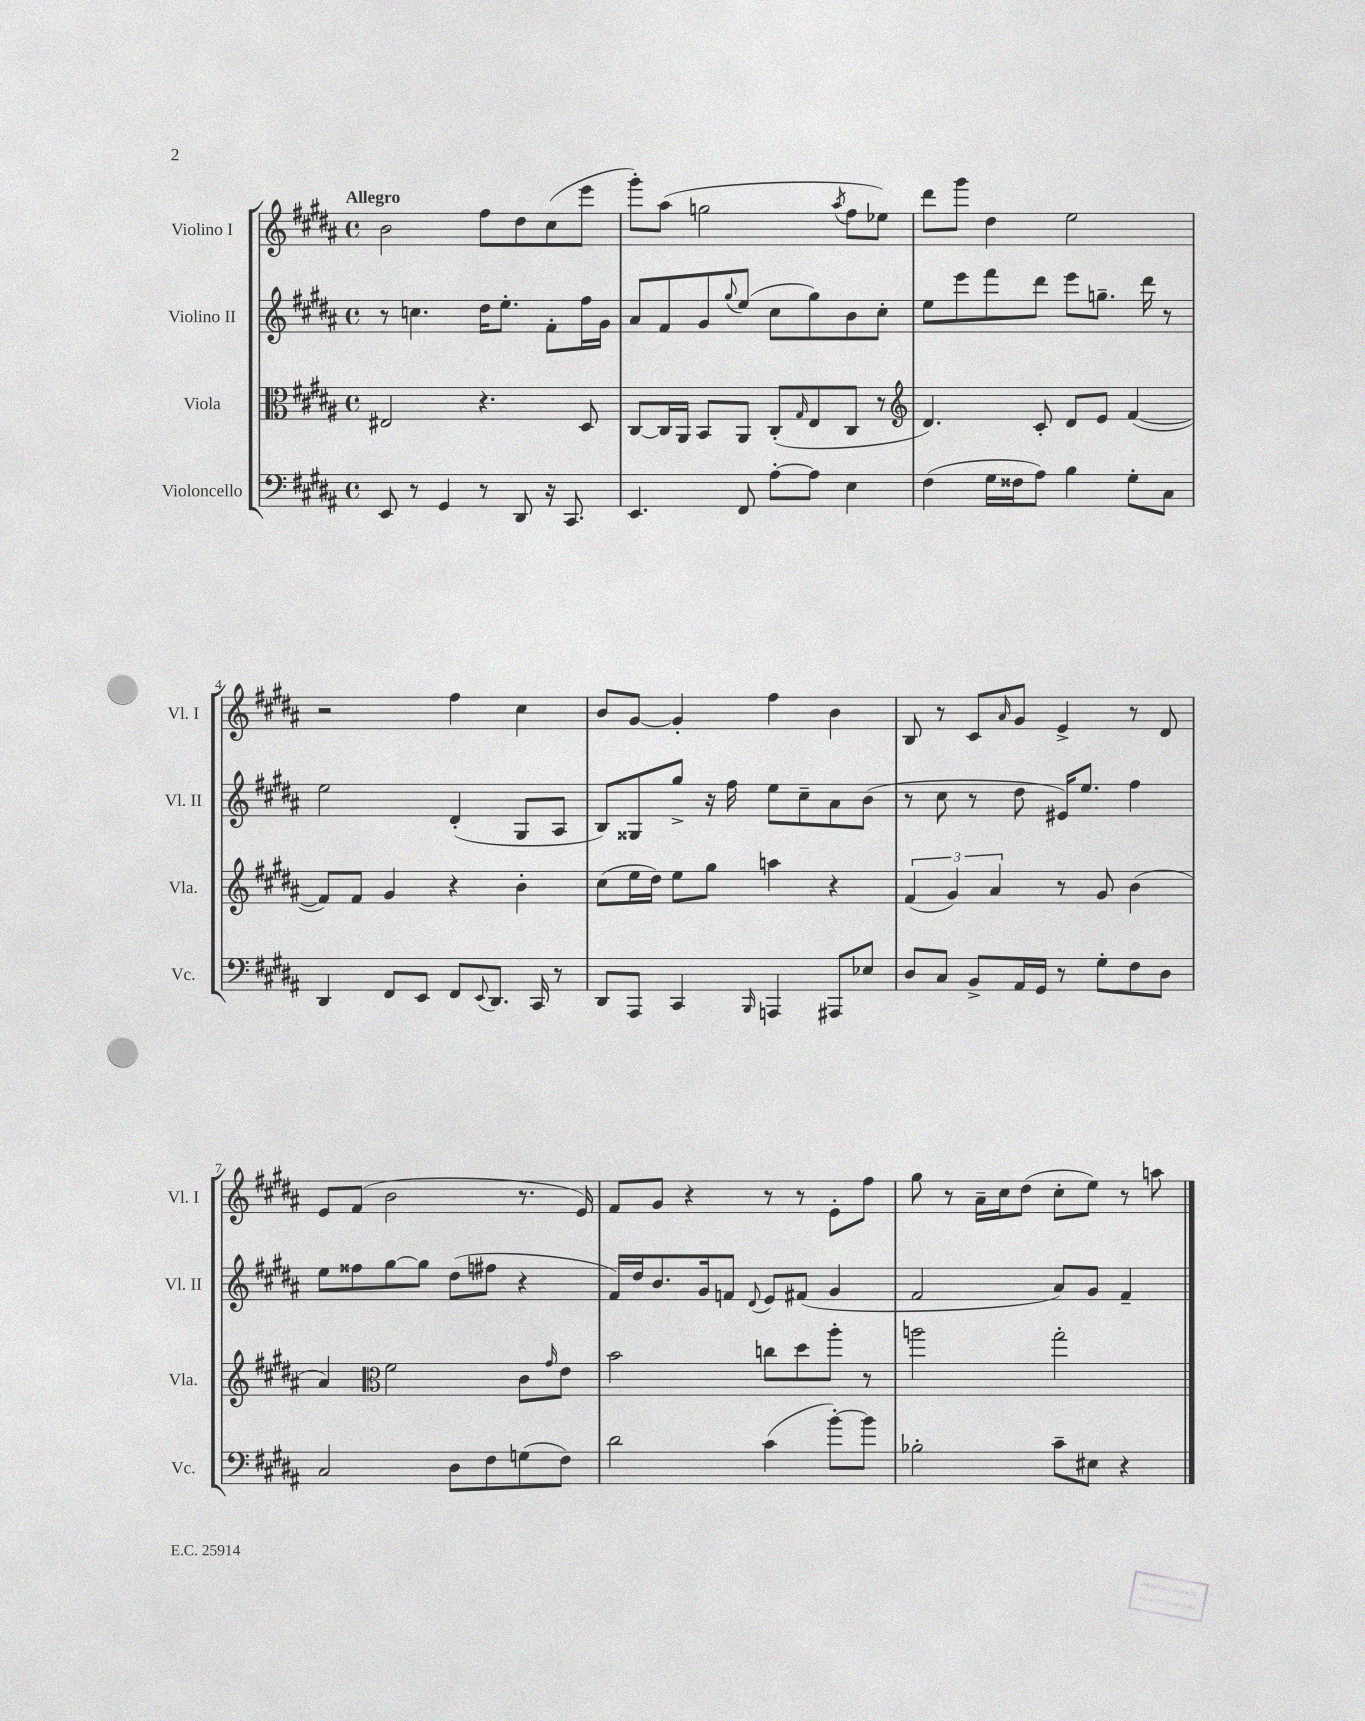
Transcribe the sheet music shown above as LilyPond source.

<<
\new StaffGroup <<
\new Staff = "s0" \with { instrumentName = "Violino I" shortInstrumentName = "Vl. I" } {
    \clef treble \key b \major \defaultTimeSignature \time 4/4 \tempo "Allegro"
    b'2 fis''8 dis''8 cis''8( e'''8 |
    gis'''8-.) ais''8( g''2 \acciaccatura { ais''8 } fis''8 ees''8) |
    dis'''8 gis'''8 dis''4 e''2 |
    r2 fis''4 cis''4 |
    b'8 gis'8~ gis'4-. fis''4 b'4 |
    b8 r8 cis'8 \grace { ais'16 } gis'8 e'4-> r8 dis'8 |
    e'8 fis'8( b'2 r8. e'16) |
    fis'8 gis'8 r4 r8 r8 e'8-. fis''8 |
    gis''8 r8 ais'16-- cis''16 dis''8( cis''8-. e''8) r8 a''8 \bar "|." |
}
\new Staff = "s1" \with { instrumentName = "Violino II" shortInstrumentName = "Vl. II" } {
    \clef treble \key b \major \defaultTimeSignature \time 4/4
    r8 c''4. dis''16 e''8.-. fis'8-. fis''16 gis'16 |
    ais'8 fis'8 gis'8 \appoggiatura { gis''8 } e''8( cis''8 gis''8) b'8 cis''8-. |
    e''8 e'''8 fis'''8 dis'''8 e'''8 g''8.-- dis'''16 r8 |
    e''2 dis'4-.( gis8 ais8 |
    b8) gisis8 gis''8-> r16 fis''16 e''8 cis''8-- ais'8 b'8( |
    r8 cis''8 r8 dis''8 eis'16) e''8. fis''4 |
    e''8 fisis''8 gis''8~ gis''8 dis''8( fis''8 r4 |
    fis'16) dis''16 b'8. gis'16 f'8 \appoggiatura { dis'8 } e'8 fis'8( gis'4 |
    fis'2 ais'8) gis'8 fis'4-- \bar "|." |
}
\new Staff = "s2" \with { instrumentName = "Viola" shortInstrumentName = "Vla." } {
    \clef alto \key b \major \defaultTimeSignature \time 4/4
    eis2 r4. dis8 |
    cis8~ cis16 ais,16 b,8 ais,8 cis8-.( \grace { gis16 } e8 cis8 r8 |
    \clef treble dis'4.) cis'8-. dis'8 e'8 fis'4~( |
    fis'8) fis'8 gis'4 r4 b'4-. |
    cis''8( e''16 dis''16) e''8 gis''8 a''4 r4 |
    \tuplet 3/2 { fis'4( gis'4) ais'4 } r8 gis'8 b'4( |
    ais'4) \clef alto fis'2 cis'8 \grace { gis'16 } e'8 |
    b'2 c''8 dis''8 ais''8-. r8 |
    a''2 gis''2-. \bar "|." |
}
\new Staff = "s3" \with { instrumentName = "Violoncello" shortInstrumentName = "Vc." } {
    \clef bass \key b \major \defaultTimeSignature \time 4/4
    e,8 r8 gis,4 r8 dis,8 r16 cis,8. |
    e,4. fis,8 ais8~-. ais8 e4 |
    fis4( gis16 fisis16 ais8) b4 gis8-. cis8 |
    dis,4 fis,8 e,8 fis,8 \appoggiatura { e,8 } dis,8. cis,16 r8 |
    dis,8 ais,,8 cis,4 \grace { b,,16 } a,,4 ais,,8 ees8 |
    dis8 cis8 b,8-> ais,16 gis,16 r8 gis8-. fis8 dis8 |
    cis2 dis8 fis8 g8( fis8) |
    dis'2 cis'4( b'8~-.) b'8 |
    bes2-. cis'8-- eis8 r4 \bar "|." |
}
>>
>>
